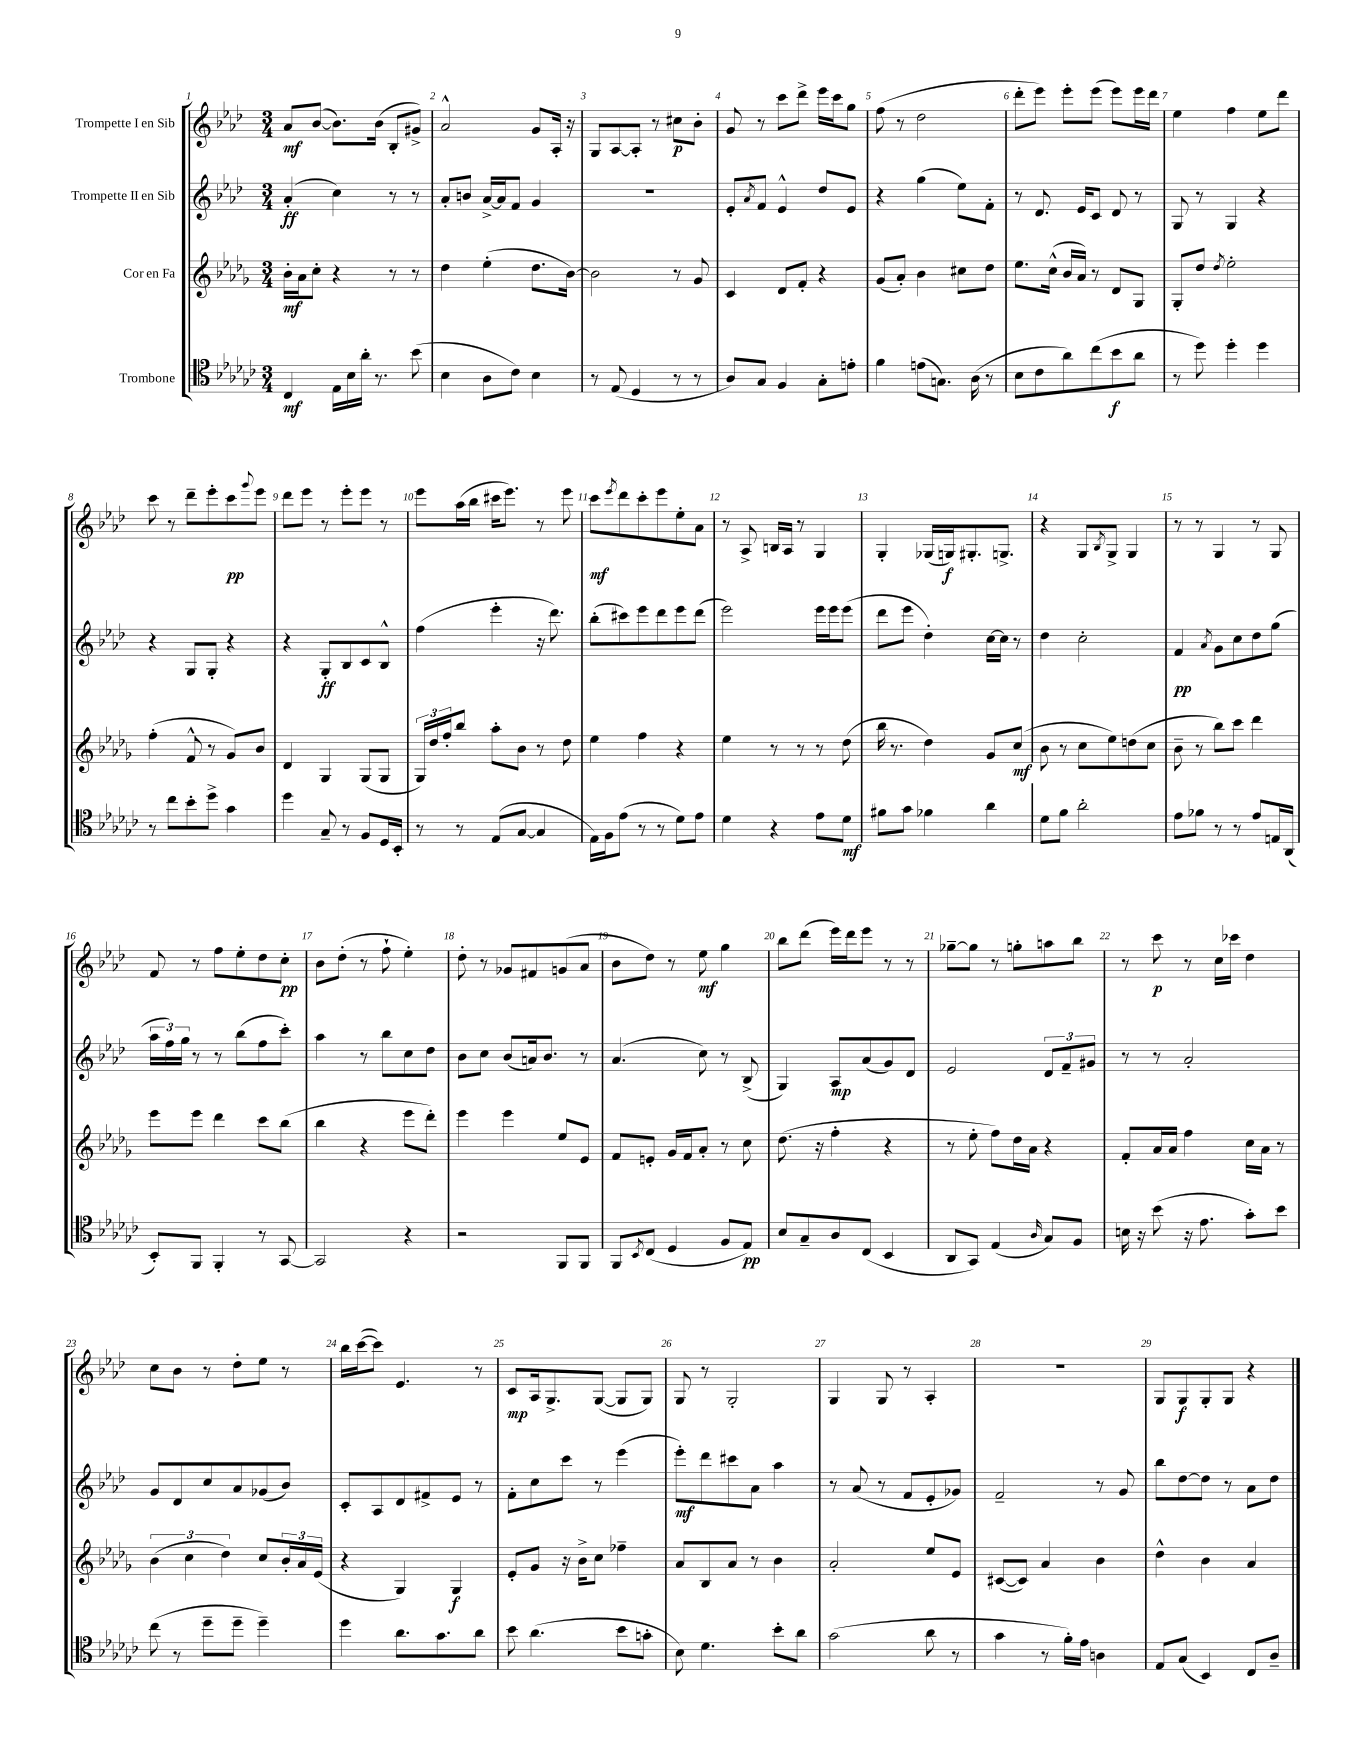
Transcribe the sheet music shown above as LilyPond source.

<<
\new StaffGroup <<
\new Staff = "s0" \with { instrumentName = "Trompette I en Sib" } {
    \clef treble \key aes \major \numericTimeSignature \time 3/4
    aes'8\mf bes'8~( bes'8.) bes'16( bes8-. gis'8->) |
    aes'2-^ g'8 aes16-. r16 |
    g8 aes8~ aes8-. r8 cis''8\p bes'8-. |
    g'8 r8 c'''8 des'''8-> ees'''16 c'''16 g''8 |
    f''8( r8 des''2 |
    des'''8-. ees'''8) ees'''8-. ees'''8( ees'''8) ees'''16 des'''16 |
    ees''4 f''4 ees''8 des'''8 |
    c'''8 r8 des'''8-- ees'''8-. c'''8\pp \appoggiatura { g'''8 } ees'''8 |
    des'''8 ees'''8 r8 ees'''8-. ees'''8 r8 |
    ees'''8 aes''16( bes''16 cis'''16 ees'''8.) r8 ees'''8 |
    c'''8\mf \acciaccatura { ees'''8 } des'''8 c'''8-. ees'''8 ees''8-. aes'8 |
    r8 aes8-> b16 aes16 r8 g4 |
    g4-. ges16( g16\f) gis8.-. g8.-> |
    r4 g8 \acciaccatura { bes8 } g8-> g4 |
    r8 r8 g4 r8 g8 |
    f'8 r8 f''8 ees''8-. des''8 c''8-.\pp |
    bes'8 des''8-.( r8 f''8-! ees''4-.) |
    des''8-. r8 ges'8 fis'8 g'8( aes'8 |
    bes'8 des''8) r8 ees''8\mf g''4 |
    bes''8 des'''8( ees'''16) des'''16 ees'''8 r8 r8 |
    ges''8~-- ges''8 r8 g''8-. a''8 bes''8 |
    r8 c'''8\p r8 c''16 ces'''16 des''4 |
    c''8 bes'8 r8 des''8-. ees''8 r8 |
    bes''16 c'''16~( c'''8) ees'4. r8 |
    c'8\mp aes16 g8.-> g8~( g8 g8) |
    g8 r8 g2-. |
    g4 g8 r8 aes4-. |
    R2. |
    g8 g8\f g8-. g8 r4 \bar "|." |
}
\new Staff = "s1" \with { instrumentName = "Trompette II en Sib" } {
    \clef treble \key aes \major \numericTimeSignature \time 3/4
    aes'4-.\ff( c''4) r8 r8 |
    aes'8-. b'8 aes'16~-> aes'16 f'8 g'4 |
    R2. |
    ees'8-. \acciaccatura { aes'8 } f'8 ees'4-^ des''8 ees'8 |
    r4 g''4( ees''8) f'8-. |
    r8 des'8. ees'16 c'8 des'8 r8 |
    g8 r8 g4 r4 |
    r4 g8 g8-. r4 |
    r4 g8-.\ff bes8 c'8 bes8-^ |
    f''4( ees'''4-. r16 des'''8.) |
    bes''8-.( cis'''8) ees'''8 des'''8 ees'''8 des'''8( |
    ees'''2) ees'''16 ees'''16 ees'''8( |
    des'''8 ees'''8 des''4-.) c''16~ c''16 r8 |
    des''4 c''2-. |
    f'4\pp \acciaccatura { aes'8 } g'8 c''8 des''8 g''8( |
    \tuplet 3/2 { aes''16 f''16) g''16 } r8 r8 bes''8( f''8 c'''8-.) |
    aes''4 r8 bes''8 c''8 des''8 |
    bes'8 c''8 bes'8( a'16) bes'8. r8 |
    aes'4.( c''8) r8 bes8->( |
    g4) aes8\mp aes'8( g'8) des'8 |
    ees'2 \tuplet 3/2 { des'8 f'8-- gis'8 } |
    r8 r8 aes'2-. |
    g'8 des'8 c''8 aes'8 ges'8( bes'8) |
    c'8-. aes8 des'8 fis'8-> ees'8 r8 |
    f'8-. c''8 c'''8 r8 ees'''4( |
    ees'''8-.\mf) des'''8 cis'''8 aes'8 aes''4 |
    r8 aes'8( r8 f'8 ees'8-. ges'8) |
    f'2-- r8 g'8 |
    bes''8 des''8~ des''8 r8 aes'8 des''8 \bar "|." |
}
\new Staff = "s2" \with { instrumentName = "Cor en Fa" } {
    \clef treble \key des \major \numericTimeSignature \time 3/4
    bes'16-.\mf aes'16 c''8-. r4 r8 r8 |
    des''4 ees''4-.( des''8. bes'16~) |
    bes'2 r8 ges'8 |
    c'4 des'8 f'8-. r4 |
    ges'8( aes'8-.) bes'4 cis''8 des''8 |
    ees''8. c''16-^( bes'16 aes'16) r8 des'8 ges8 |
    ges8-. des''8 \acciaccatura { des''8 } ees''2-. |
    f''4-.( f'8-^ r8 ges'8) bes'8 |
    des'4 ges4 ges8( ges8 |
    \tuplet 3/2 { ges16) des''16 f''16-. } bes''8 aes''8-. bes'8 r8 des''8 |
    ees''4 f''4 r4 |
    ees''4 r8 r8 r8 des''8( |
    bes''16 r8. des''4) ges'8 c''8\mf( |
    bes'8 r8 c''8 ees''8) d''8( c''8 |
    bes'8-- r8 bes''8) c'''8 des'''4 |
    ees'''8 ees'''8 des'''4 c'''8 bes''8( |
    bes''4 r4 ees'''8 des'''8-.) |
    ees'''4 ees'''4 ees''8 ees'8 |
    f'8 e'8-. ges'16 f'16 aes'8-. r8 c''8 |
    des''8.( r16 f''4-. r4 |
    r8 ees''8-. f''8) des''16 aes'16 r4 |
    f'8-. aes'16 aes'16 f''4 c''16 aes'16 r8 |
    \tuplet 3/2 { bes'4( c''4 des''4) } c''8 \tuplet 3/2 { bes'16-. aes'16 ees'16( } |
    r4 ges4) ges4\f |
    ees'8-. ges'8 r16 bes'16-> c''8 fes''4-- |
    aes'8 bes8 aes'8 r8 bes'4 |
    aes'2-. ees''8 ees'8 |
    cis'8~( cis'8) aes'4 bes'4 |
    des''4-^ bes'4 aes'4 \bar "|." |
}
\new Staff = "s3" \with { instrumentName = "Trombone" } {
    \clef tenor \key ges \major \numericTimeSignature \time 3/4
    ces4\mf ees16 bes16 aes'16-. r8. bes'8( |
    bes4 aes8 ces'8) bes4 |
    r8 ees8( des4 r8 r8 |
    aes8) ges8 f4 ges8-. e'8-. |
    f'4 e'8( g8.) aes16( r8 |
    bes8 ces'8 aes'8) ces''8( bes'8\f aes'8 |
    r8 des''8) des''4-. des''4 |
    r8 ces''8 bes'8-. des''8-> ges'4 |
    des''4 ges8-- r8 f8 des16 bes,16-. |
    r8 r8 ees8( ges8~ ges4 |
    ees16) f16 ees'8( r8 r8 des'8) ees'8 |
    des'4 r4 ees'8 des'8\mf |
    fis'8 ges'8 fes'4 aes'4 |
    des'8 f'8 aes'2-. |
    ees'8 fes'8 r8 r8 ees'8 e16 aes,16( |
    bes,8-.) f,8 f,4-. r8 ges,8~ |
    ges,2 r4 |
    r2 f,8 f,8 |
    f,8 \acciaccatura { bes,8 } ces8( des4 f8 ees8\pp) |
    bes8 ges8-- aes8 ces8( bes,4 |
    aes,8 ges,8) ees4( \grace { aes16 } ges8) f8 |
    b16 r16 bes'8( r16 ees'8. ges'8-.) bes'8 |
    ces''8( r8 des''8-- des''8-- des''4--) |
    des''4 aes'8. ges'8. aes'8 |
    bes'8 aes'4.( bes'8 g'8-. |
    bes8) des'4. bes'8-. aes'8 |
    ges'2( aes'8 r8 |
    ges'4 r8 f'16-.) ees'16 a4 |
    ees8 ges8( bes,4) ces8 aes8-- \bar "|." |
}
>>
>>
\layout { \context { \Score \override BarNumber.break-visibility = ##(#f #t #t) barNumberVisibility = #all-bar-numbers-visible } }
